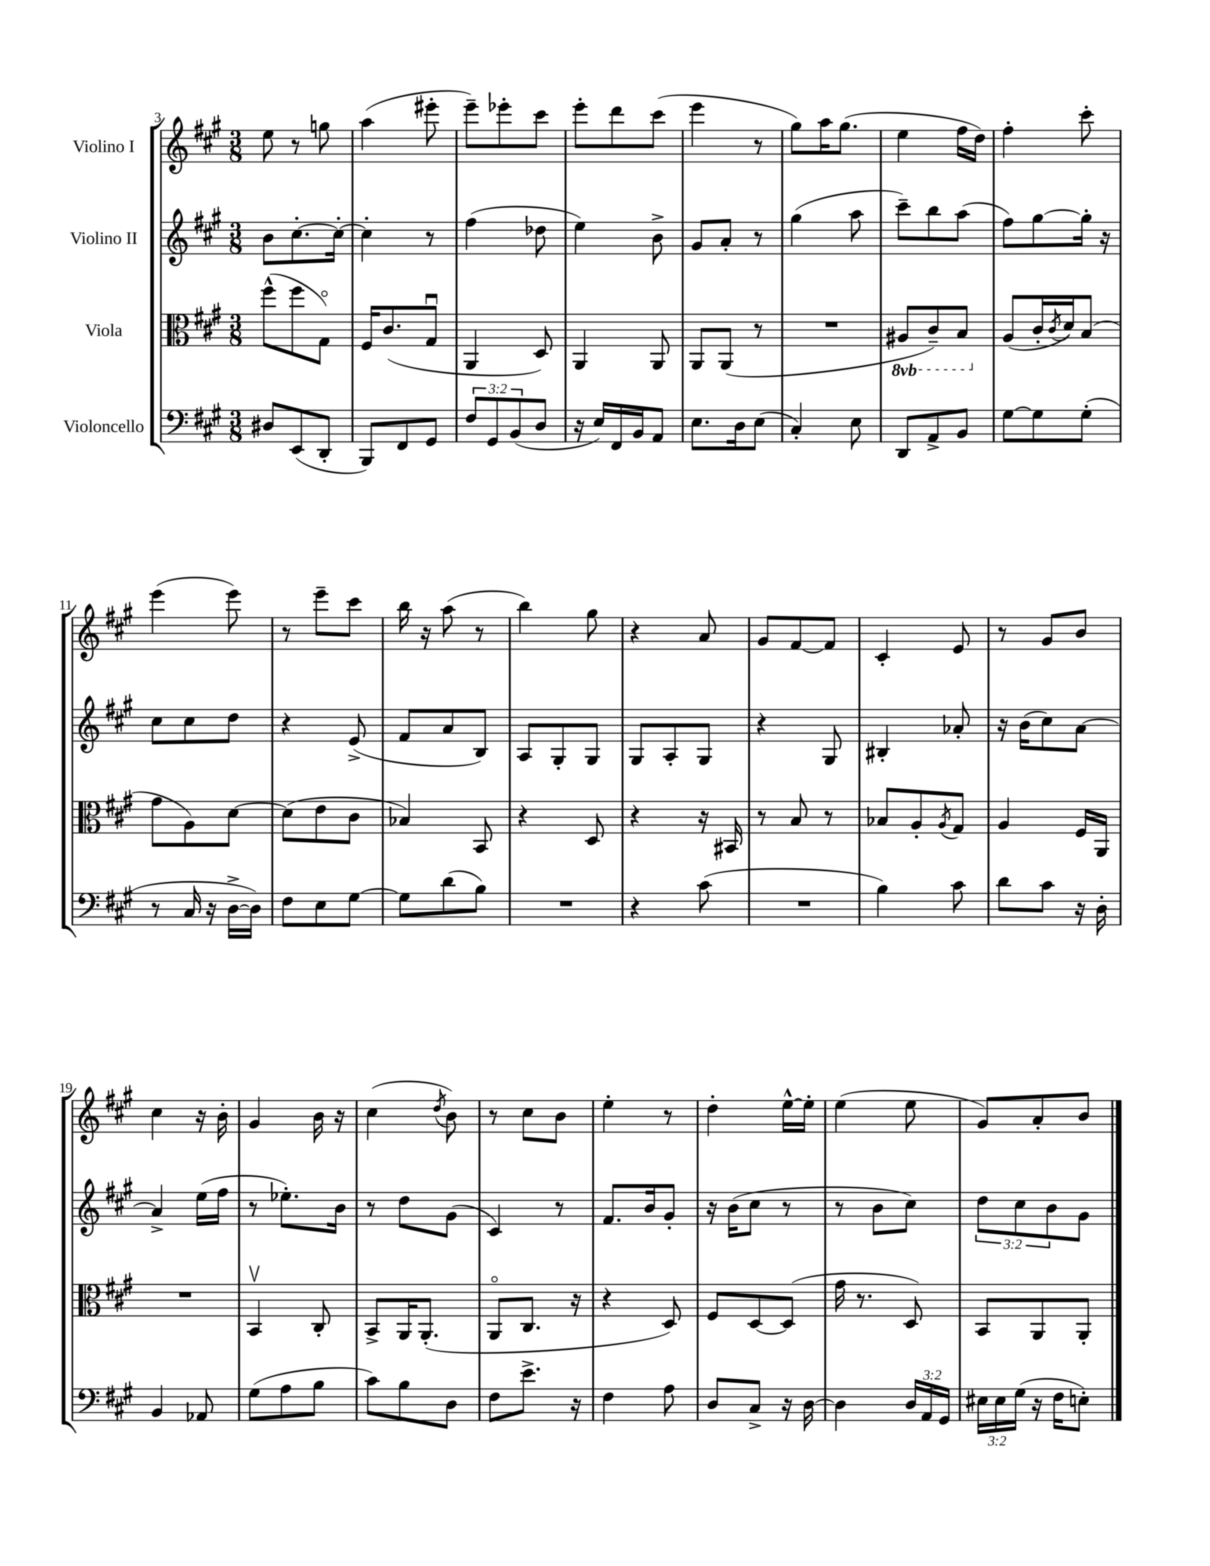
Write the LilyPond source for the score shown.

<<
\new StaffGroup <<
\new Staff = "s0" \with { instrumentName = "Violino I" } {
    \clef treble \key a \major \numericTimeSignature \time 3/8
    e''8 r8 g''8 |
    a''4( eis'''8-. |
    e'''8--) ees'''8-. cis'''8 |
    e'''8-. d'''8 cis'''8( |
    e'''4 r8 |
    gis''8) a''16 gis''8.( |
    e''4 fis''16 d''16) |
    fis''4-. cis'''8-. |
    e'''4( e'''8) |
    r8 e'''8-- cis'''8 |
    b''16 r16 a''8( r8 |
    b''4) gis''8 |
    r4 a'8 |
    gis'8 fis'8~ fis'8 |
    cis'4-. e'8 |
    r8 gis'8 b'8 |
    cis''4 r16 b'16-. |
    gis'4 b'16 r16 |
    cis''4( \acciaccatura { d''8 } b'8) |
    r8 cis''8 b'8 |
    e''4-. r8 |
    d''4-. e''16~-^ e''16-. |
    e''4( e''8 |
    gis'8) a'8-. b'8 \bar "|." |
}
\new Staff = "s1" \with { instrumentName = "Violino II" } {
    \clef treble \key a \major \numericTimeSignature \time 3/8 \override Staff.TupletNumber.text = #tuplet-number::calc-fraction-text
    b'8 cis''8.~-. cis''16~-. |
    cis''4-. r8 |
    fis''4( des''8 |
    e''4) b'8-> |
    gis'8 a'8-. r8 |
    gis''4( a''8 |
    cis'''8--) b''8 a''8( |
    fis''8) gis''8~ gis''16-. r16 |
    cis''8 cis''8 d''8 |
    r4 e'8->( |
    fis'8 a'8 b8) |
    a8 gis8-. gis8 |
    gis8 a8-. gis8 |
    r4 gis8 |
    bis4-. aes'8-. |
    r16 b'16( cis''8) a'8~ |
    a'4-> e''16( fis''16 |
    r8 ees''8.-.) b'16 |
    r8 d''8 gis'8( |
    cis'4) r8 |
    fis'8. b'16 gis'8-. |
    r16 b'16( cis''8 r8 |
    r8 b'8 cis''8) |
    \tuplet 3/2 { d''8 cis''8 b'8 } gis'8 \bar "|." |
}
\new Staff = "s2" \with { instrumentName = "Viola" } {
    \clef alto \key a \major \numericTimeSignature \time 3/8 \set Staff.ottavationMarkups = #ottavation-simple-ordinals
    fis''8-^( fis''8 gis8\flageolet) |
    fis16 cis'8.( gis8\downbow |
    a,4 d8) |
    a,4 a,8 |
    a,8 a,8( r8 |
    R4. |
    \ottava #-1 ais,8 cis8--) b,8 \ottava #0 |
    a8( cis'16-. \acciaccatura { cis'8 } d'16) b8( |
    gis'8 a8) d'8~ |
    d'8( e'8 cis'8 |
    bes4) b,8 |
    r4 d8 |
    r4 r16 bis,16 |
    r8 b8 r8 |
    bes8 a8-. \acciaccatura { a8 } gis8 |
    a4 fis16 a,16 |
    R4. |
    b,4\upbow cis8-. |
    b,8-> a,16 a,8.-.( |
    a,8\flageolet cis8. r16 |
    r4 d8) |
    fis8 d8~ d8( |
    gis'16 r8. d8) |
    b,8 a,8 a,8-. \bar "|." |
}
\new Staff = "s3" \with { instrumentName = "Violoncello" } {
    \clef bass \key a \major \numericTimeSignature \time 3/8 \override Staff.TupletNumber.text = #tuplet-number::calc-fraction-text
    dis8 e,8( d,8-. |
    b,,8) fis,8 gis,8 |
    \tuplet 3/2 { fis8 gis,8 b,8( } d8 |
    r16 e16) fis,16 b,16 a,8 |
    e8. d16 e8( |
    cis4-.) e8 |
    d,8 a,8-> b,8 |
    gis8~ gis8 gis8-.( |
    r8 cis16 r16 d16~-> d16) |
    fis8 e8 gis8~ |
    gis8 d'8( b8) |
    R4. |
    r4 cis'8( |
    R4. |
    b4) cis'8 |
    d'8 cis'8 r16 d16-. |
    b,4 aes,8 |
    gis8( a8 b8 |
    cis'8) b8 d8 |
    fis8 e'8.-> r16 |
    fis4 a8 |
    d8 cis8-> r16 d16~ |
    d4 \tuplet 3/2 { d16 a,16 gis,16 } |
    \tuplet 3/2 { eis16 eis16 gis16( } r16 fis16 e8-.) \bar "|." |
}
>>
>>
\layout { \context { \Score currentBarNumber = #3 } }
